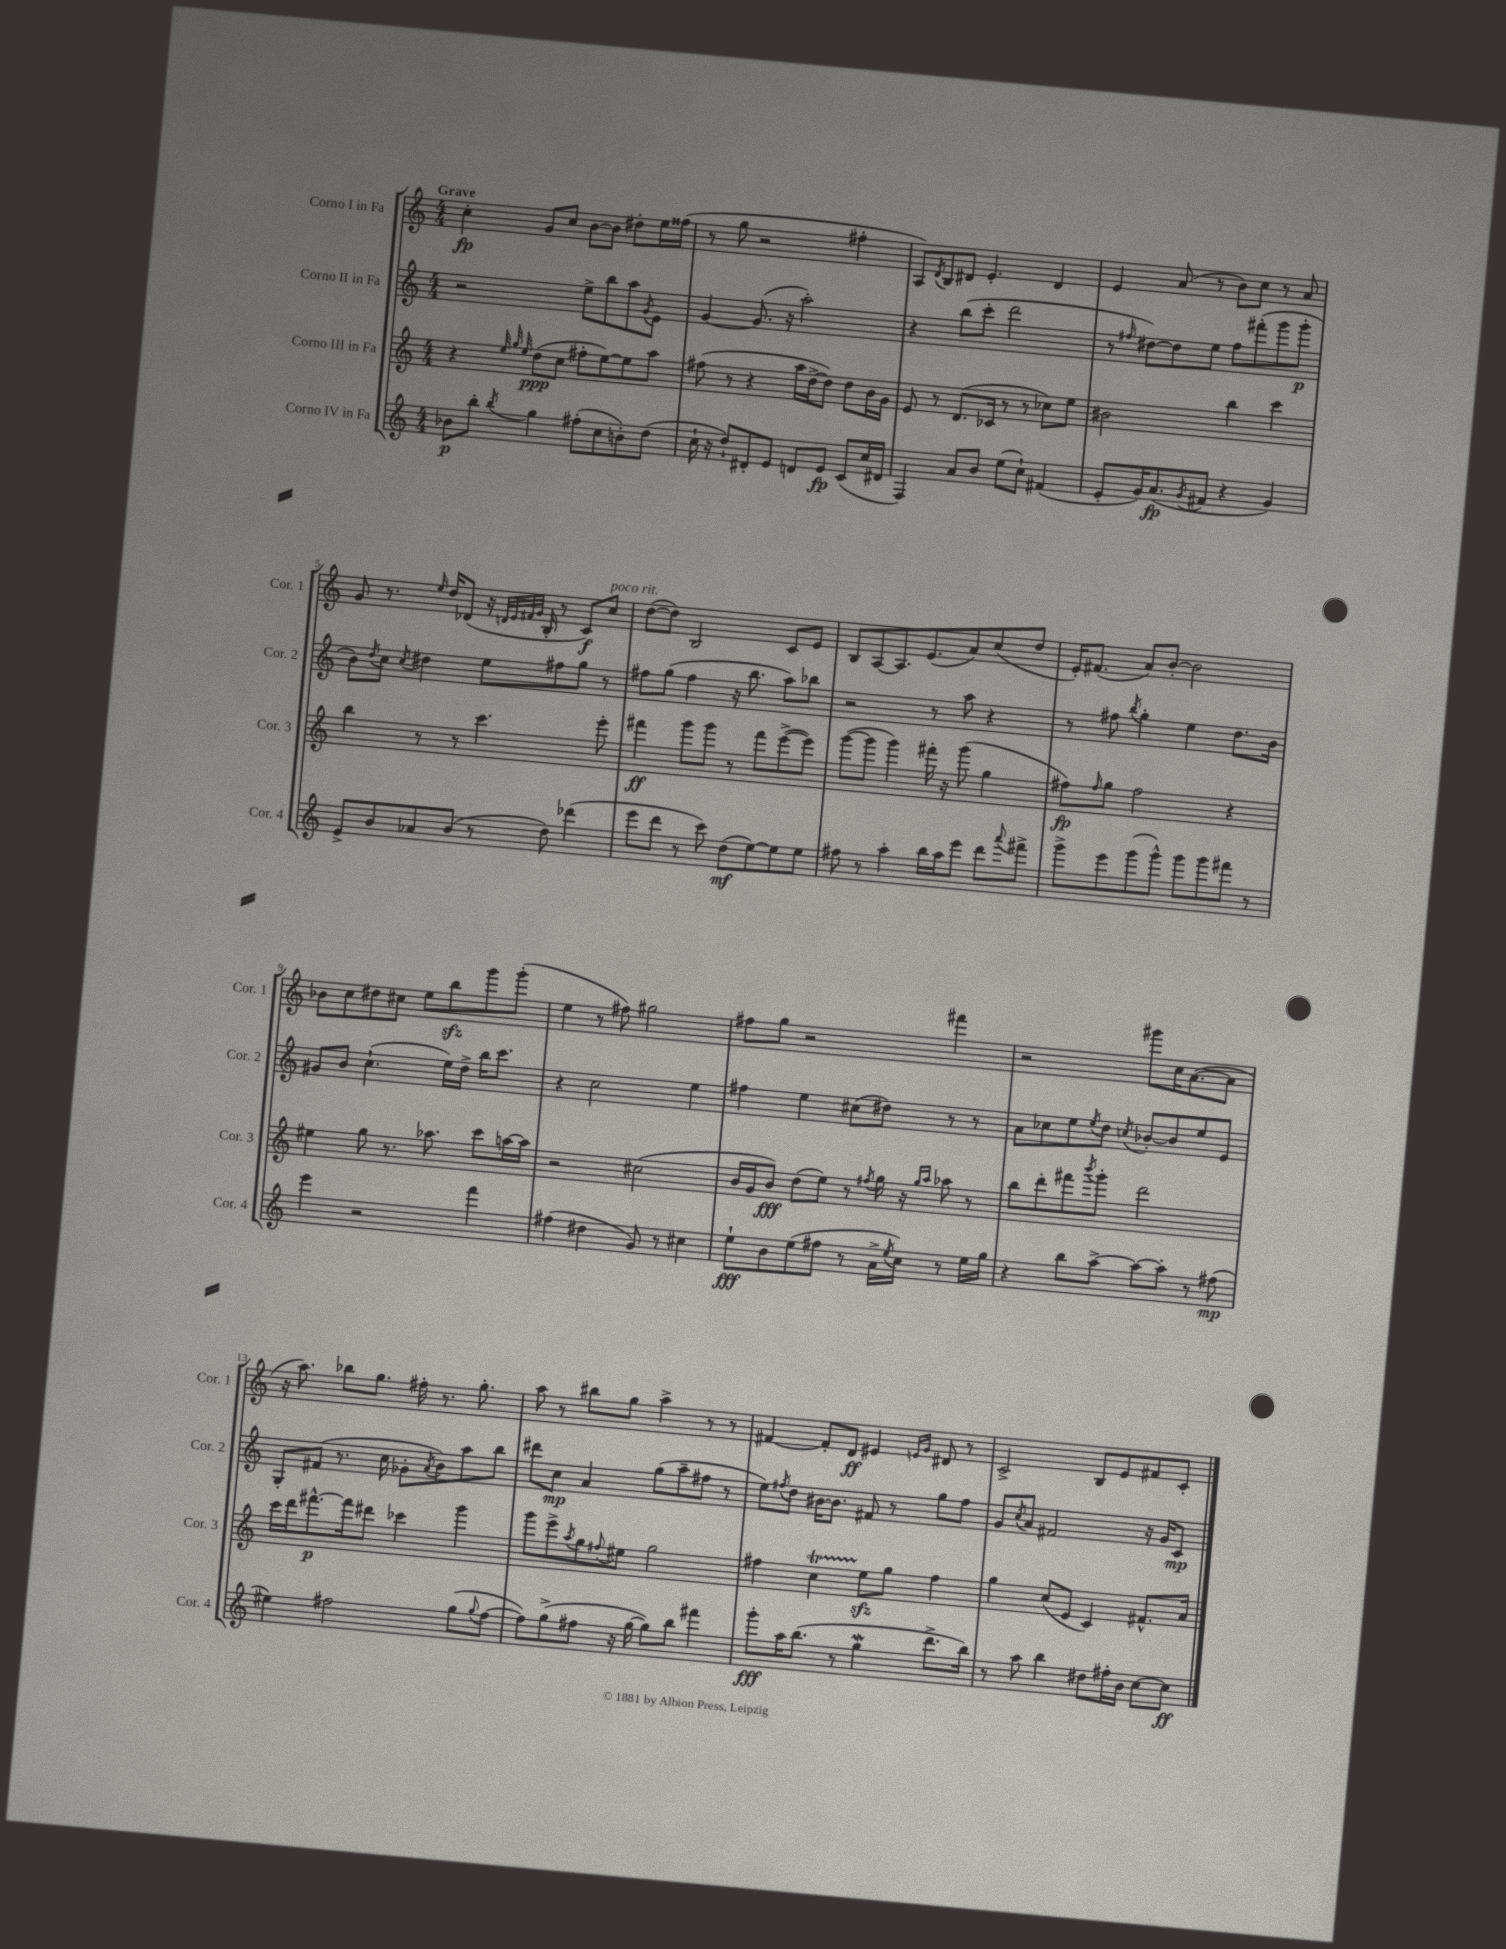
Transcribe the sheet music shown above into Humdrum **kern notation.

**kern	**kern	**kern	**kern
*staff4	*staff3	*staff2	*staff1
*clefG2	*clefG2	*clefG2	*clefG2
*k[]	*k[]	*k[]	*k[]
*M4/4	*M4/4	*M4/4	*M4/4
8b-\L	4r	2r	4cc'\
8bb'\J	.	.	.
.	32qqee/	.	.
.	32qqgg/	.	.
8qbb/	32qqee/	.	.
4gg\	(8dd\L	.	8g/L
.	8cc\J	.	8cc/J
(8ff#'\L	8ff#'\L	8ee^\L	[8b\L
8cc\	[8ee\)	8bb\	8b\]J
8b'\)	8ee\]	8aa\	8dd#'\L
.	.	8qg/	.
(8dd\J	8aa\J	8e\J	16ee\L
.	.	.	(16ff##\JJ
=	=	=	=
16cc`\	(8ff#\	[4g/	8r
16r	.	.	.
8dd`/L)	8r	.	8gg\
8d#'/	4r	(8.g/]	2r
8e/J	.	.	.
.	.	16r	.
8d/L	16aa\LL	2aa'\)	.
.	[16dd^\J	.	.
8e/J	8dd\]J)	.	.
(8c/L	8dd\L	.	4ff#'\
16cc/L	16b\L	.	.
16d#/JJ	16g\JJ	.	.
=	=	=	=
4F/)	8e/	4r	8A/L)
.	.	.	8qd/
.	8r	.	8B/
8a/L	(8.d/L	(8bb\L	8d#/J
8b/J	.	8ccc'\J	4.e'/
.	16c-/Jk	.	.
(8ee\L	8r	2ddd\	.
8cc`\J)	8r	.	.
(4f#/	8cc-\L)	.	4d#/
.	8ee\J	.	.
=	=	=	=
8e'/L	2b#\	8r	4e/
.	.	16qqff#/	.
16g/K)	.	[8dd#\L)	.
(8.a/	.	.	.
.	.	8dd#\]	(8a/
8qg/	.	.	.
8f#/J	.	8ee\J	8r
4r	4bb\	8ff#\L	8b\L)
.	.	(8fff#'\	8cc\J
4g/)	4ccc\	8ggg\	8r
.	.	8ggg'\J	8a/
=	=	=	=
8e^/L	4bb\	8b\L)	8g/
.	.	8qdd/	.
8b/	.	8cc\J	8.r
.	.	8qcc/	.
8a-/	8r	4dd#\	.
.	.	.	16qqee/
.	.	.	16dd/LK
(8b/J	8r	.	(8d-/J
8r	4.ccc\	8ee\L	16r
.	.	.	32qqd/LLL
.	.	.	32qqe/
.	.	.	32qqf#/
.	.	.	32qqg/JJJ
.	.	.	16B'/
8dd\)	.	8ff#\	8r
(4ddd-\	.	8gg\J	8c/L)
.	8eee'\	8r	8cc/J
=	=	=	=
8eee\L	4fff#\	8ff#\L	([8dd\L
8ddd\J	.	(8gg\J	8dd\]J)
8r	8ggg\L	4ff#\	2B/
8ccc\)	8ggg\J	.	.
(8dd\L	8r	16r	.
.	.	8.bb\	.
[8ee\)	8fff#\L	.	.
8ee\]	([8eee^\	8aa\L)	8c/L
8ee\J	8eee\]J)	8bb-\J	8e/J
=	=	=	=
8ff#\	([8ggg\L	2r	8B/L
8r	8ggg\]J	.	[8A/
4aa'\	4ggg\)	.	8.A/]
.	.	.	(8.e/
16bb\LL	16fff#'\	8r	.
16aa\J	16r	.	.
8eee\J	(8ggg\	8aa\	8a/)
8ddd\L	4gg\	4r	(8cc/
8qqaaa/	.	.	.
8fff#^\J	.	.	8dd/J
=	=	=	=
8ggg^\L	8ff#\L)	8r	16e'/LK)
.	.	.	(8.f#/J
.	16qqff#/	.	.
8eee\	8gg\J	8ff#\	.
.	.	8qbb/	.
(8ggg\	2ff#\	4gg'\	8a/L)
8ggg^^\J)	.	.	[8b'/J
8ggg\L	.	4ee\	2b\]
8ggg\	.	.	.
8fff#\J	4r	8.dd\L	.
8r	.	.	.
.	.	16b\Jk	.
=	=	=	=
4eee\	4ee#\	8g#/L	8b-\L
.	.	8b/J	8cc\
2r	8gg\	(4.cc`\	8dd#\
.	8.r	.	8cc#\J
.	.	.	8ee\L
.	8.aa-\	.	.
.	.	16ee\LL)	8bb\
.	.	16dd^\JJ	.
4fff\	8ccc\L	16bb\LK	8ggg\
.	.	8.ccc\J	.
.	[16aa\L	.	(8ggg'\J
.	16aa\]JJ	.	.
=	=	=	=
(4ff#\	2r	4r	4ee\
4dd#\	.	2cc\	8r
.	.	.	8ff#\)
8g/)	(2cc#\	.	2gg#\
8r	.	.	.
4cc#\	.	4ee\	.
=	=	=	=
8ee`\L	16b/LL	4ff#\	8ff#\L
.	16g/J	.	.
8b\	8b/J)	.	8gg\J
(8ee\	(8dd\L	4ee\	2r
8ff#\J	8ee\J)	.	.
8r	8r	(8cc#\L	.
.	8qff#/	.	.
16a^\LL	16gg\	8dd#\J)	.
8qee/	.	.	.
16cc\JJ)	16r	.	.
.	16qqgg/LL	.	.
.	16qqaa/JJ	.	.
8r	8aa-\	8r	4fff#\
16ee\LL	8r	8r	.
16gg\JJ	.	.	.
=	=	=	=
4r	8bb\L	8a\L	2r
.	8ddd'\	8cc-\	.
8bb\L	8fff#\	8ee\	.
.	8qbbb/	8qee/	.
[8aa^\J	8ggg'\J	8dd\J	.
.	.	8qcc/	.
8aa\_L	2ddd\	[8b-'/L	8ggg#\L
8aa'\]J	.	8b-/]	16cc\K
.	.	.	([8.a\
8r	.	8ee/	.
(8ff#\	.	8e/J	8a\]J
=	=	=	=
4ee#\)	16ccc\LL	8G'/L	16r
.	16ddd\J	.	8.aa\)
.	[8.fff#^^\	(8f#/J	.
2ff#\	.	8.r	8bb-\L
.	16fff#\]k	.	.
.	8ddd#\J	.	8.gg\J
.	.	16cc\	.
.	4ccc-\	8g-'\L	.
.	.	.	16ff#'\
.	.	8qa/	.
.	.	8b\)	8.r
(8gg\L	4ggg\	8aa\	.
.	.	.	8.gg'\
8qqgg/	.	.	.
[8ff#\J	.	8bb\J	.
=	=	=	=
8ff#\]L)	8ggg\L	8ddd#\L	8aa\
(8gg^\	8eee^\	8cc\J	8r
.	8qaa/	.	.
8ff#\J	8gg\	4a/	8bb#\L
.	8qqff#/	.	.
16r	8ee#\J	.	8gg\J
[16gg\	.	.	.
8gg\]L)	2gg\	(8gg\L	4aa^\
8bb\J	.	8aa~\	.
4fff#\	.	8ff#\J	8r
.	.	8r	8r
=	=	=	=
8ggg'\L	4ff#\	8ee\L)	[4f#/
.	.	8qff#/	.
16aa\K	.	8dd\J	.
(8.bb\J	.	.	.
.	4cc\	[16b#\LK	8f#'/]L
.	.	8.b#\]J	.
8r	.	.	8d/J
4gg\	8ee\L	8f#/	4e#/
.	8gg\J	8r	.
.	.	.	16qqe/LL
.	.	.	16qqg/JJ
8.ddd^\L	4ff#\	8gg\L	8d#/
.	.	8ff#\J	8r
16bb\Jk)	.	.	.
=	=	=	=
8r	4gg\	8g/L	2c^/
.	.	8qcc/	.
8aa\	.	8a/J	.
4bb\	(8cc/L	2f#/	.
.	8e/J	.	.
8dd#\L	4c/)	.	8B/L
16ff#'\L	.	.	8e/
16b\JJ	.	.	.
[8cc\L	8.f#^^/L	16r	8f#/
.	.	16g/LK	.
8cc\]J	.	8c/J	8c'/J
.	16a/Jk	.	.
==	==	==	==
*-	*-	*-	*-
